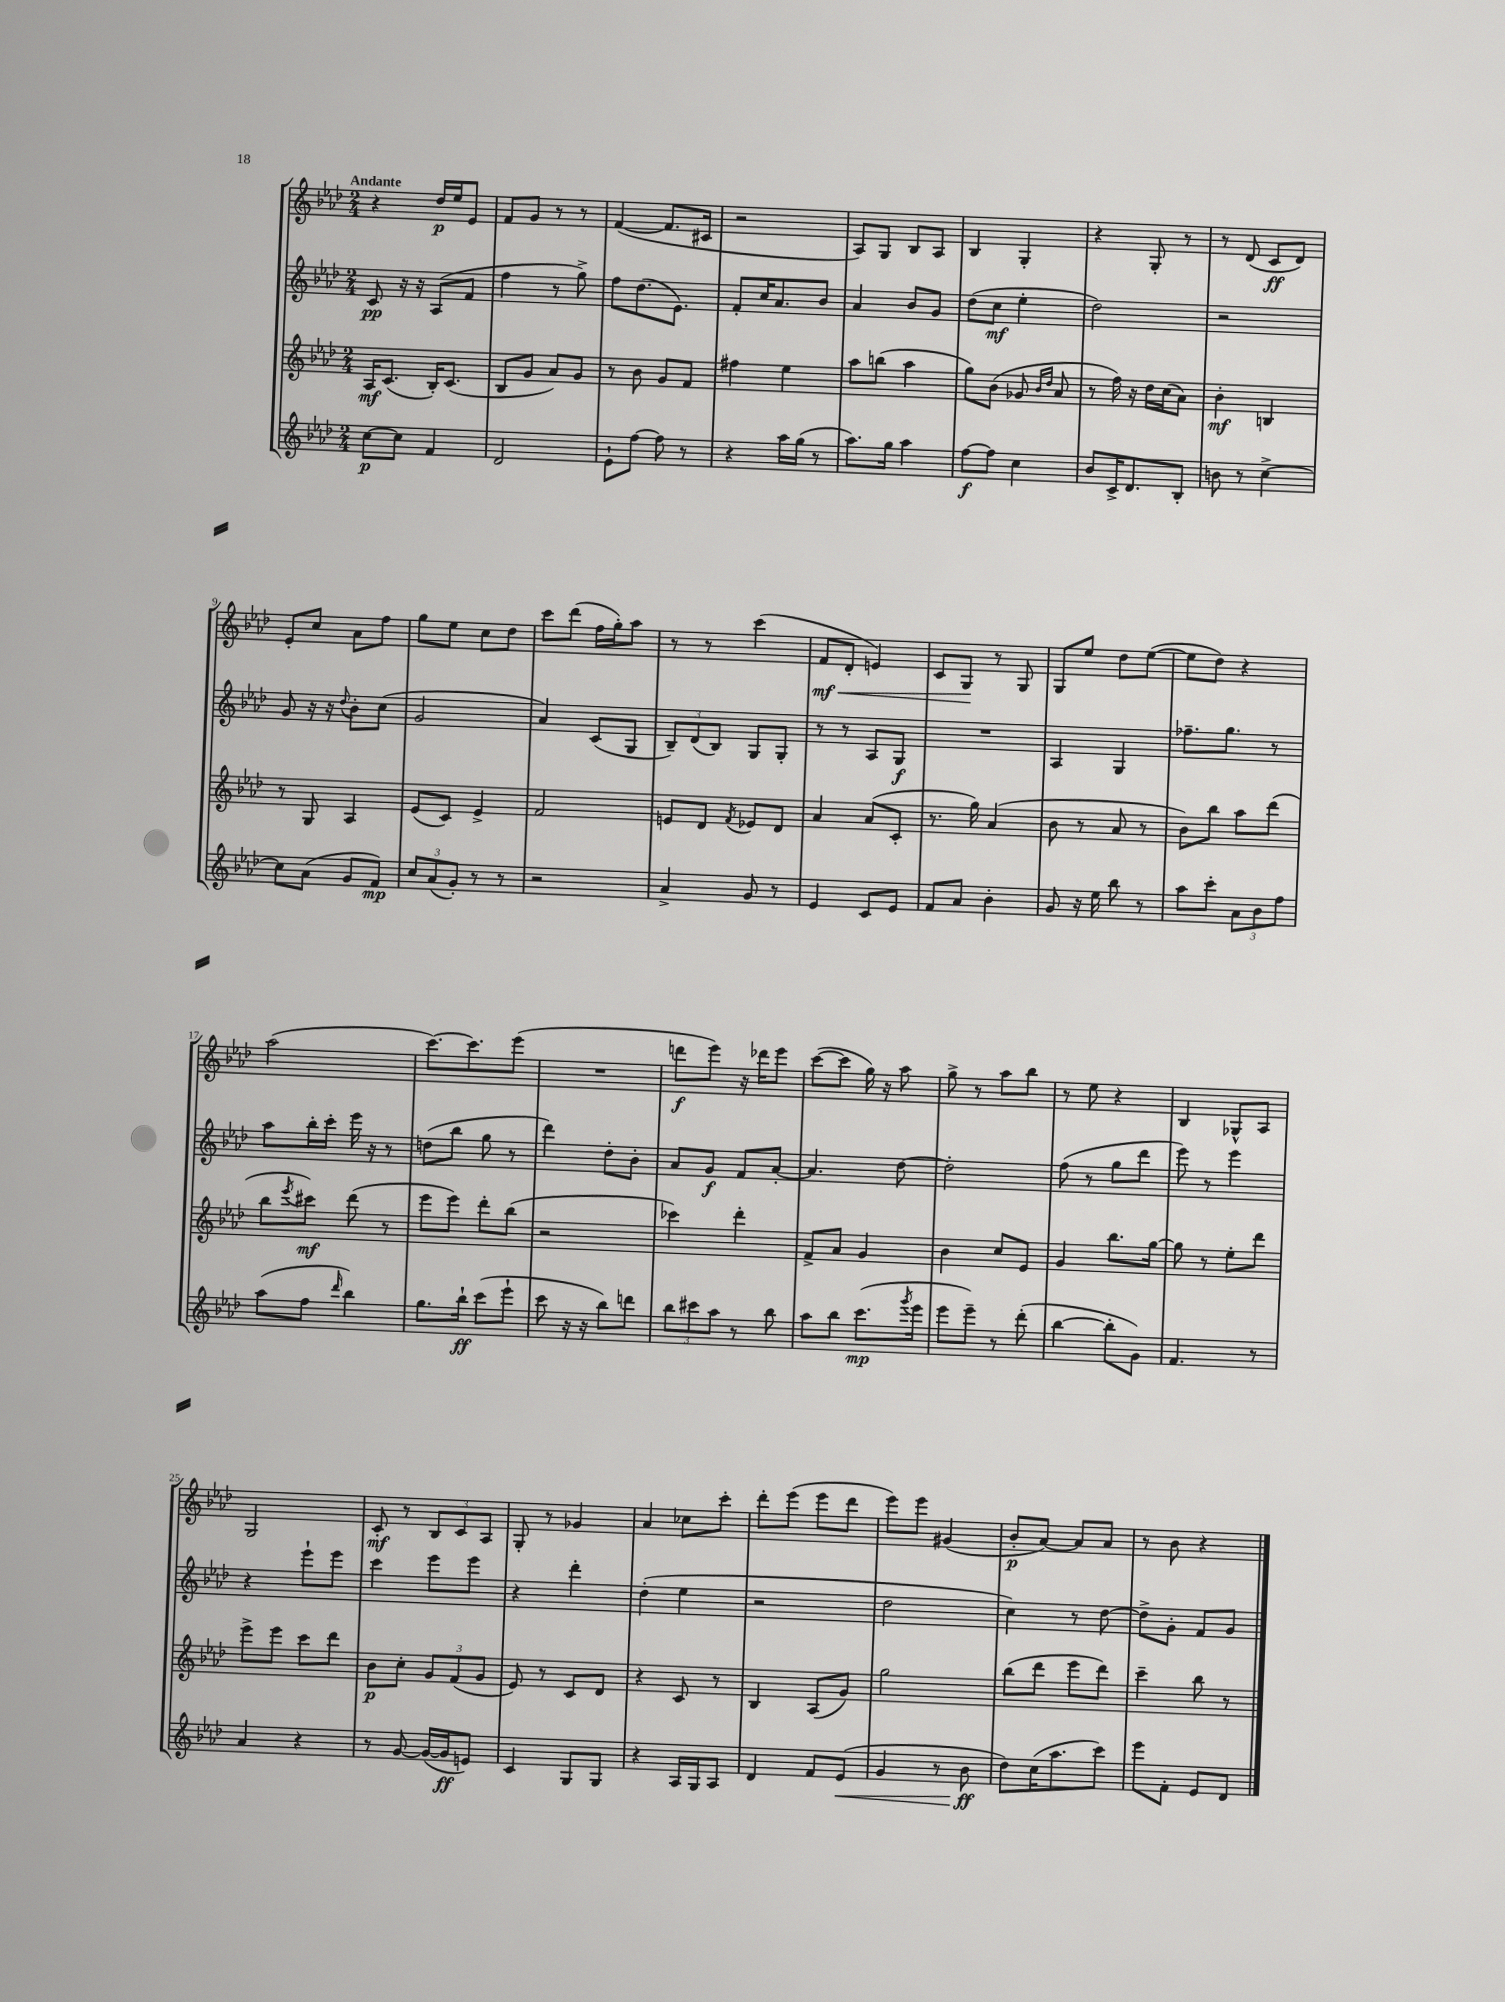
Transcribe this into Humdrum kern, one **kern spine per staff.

**kern	**kern	**kern	**kern
*staff4	*staff3	*staff2	*staff1
*clefG2	*clefG2	*clefG2	*clefG2
*k[b-e-a-d-]	*k[b-e-a-d-]	*k[b-e-a-d-]	*k[b-e-a-d-]
*M2/4	*M2/4	*M2/4	*M2/4
[8cc	16A-	8c	4r
.	(8.c	.	.
8cc]	.	16r	.
.	.	16r	.
4f	16B-')	(8A-	16dd-
.	(8.c	.	16ee-
.	.	8f	8e-
=	=	=	=
2d-	8B-	4ff	8f
.	8g	.	8g
.	8a-)	8r	8r
.	8g	8gg^)	8r
=	=	=	=
8e-`	8r	8ff	([4f
[8ff	8b-	(8.dd-	.
8ff]	8g	.	8.f]
.	.	8.e-)	.
8r	8f	.	.
.	.	.	16c#
=	=	=	=
4r	4ff#	8f'	2r
.	.	16cc	.
.	.	8.a-	.
16aa-	4ee-	.	.
(16gg	.	.	.
8r	.	8b-	.
=	=	=	=
8.aa-)	8aa-	4a-	8A-)
.	(8bb	.	8G
16gg	.	.	.
4aa-	4aa-	8b-	8B-
.	.	8g	8A-
=	=	=	=
[8ff	8gg)	(8dd-	4B-
8ff]	(8b-	8cc	.
4cc	8g-	4ee-'	4G'
.	16qqb-	.	.
.	16qqdd-	.	.
.	8a-	.	.
=	=	=	=
8b-	8r	2dd-)	4r
16c^	16ff)	.	.
8.d-	16r	.	.
.	16dd-	.	8G'
.	(16cc	.	.
8B-'	8a-)	.	8r
=	=	=	=
8b	4b-'	2r	8r
8r	.	.	(8d-
[4cc^	4B	.	8c
.	.	.	8d-)
=	=	=	=
8cc]	8r	8g	8e-'
(8a-	8G	16r	8cc
.	.	16r	.
.	.	8qqdd-	.
8g	4A-	8b-'	8a-
8f)	.	(8cc	8ff
=	=	=	=
12cc	(8e-	2g	8gg
(12a-	.	.	.
.	8c)	.	8ee-
12g')	.	.	.
8r	4e-^	.	8cc
8r	.	.	8dd-
=	=	=	=
2r	2f	4a-)	8ccc
.	.	.	(8ddd-
.	.	(8c	16ff
.	.	.	16gg')
.	.	8G	8aa-
=	=	=	=
4a-^	8e	12B-~)	8r
.	.	(12d-	.
.	8d-	.	8r
.	.	12B-)	.
.	8qf	.	.
8g	8e-	8G	(4ccc
8r	8d-	8G'	.
=	=	=	=
4e-	4a-	8r	8f
.	.	8r	8d-'
8c	(8a-	8A-	4e)
8e-	8c'	8G	.
=	=	=	=
8f	8.r	2r	8c
8a-	.	.	8G
.	16gg)	.	.
4b-'	(4a-	.	8r
.	.	.	8G
=	=	=	=
8g	8b-	4A-	8G
16r	8r	.	8ee-
16ee-	.	.	.
8bb-	8a-	4G	8dd-
8r	8r	.	([8ee-
=	=	=	=
8aa-	8b-)	8.ff-~	8ee-]
8ccc'	8bb-	.	8dd-)
.	.	8.gg	.
12a-	8aa-	.	4r
12b-	.	.	.
.	(8ddd-	8r	.
12ff	.	.	.
=	=	=	=
(8aa-	8bb-	8aa-	(2aa-
.	8qeee-	.	.
8ff	8ccc#)	16bb-'	.
.	.	16ccc'	.
16qqddd-	.	.	.
4bb-)	(8ddd-	16eee-	.
.	.	16r	.
.	8r	8r	.
=	=	=	=
8.gg	8eee-	(8dd	[8.ccc)
.	8eee-)	8bb-	.
16bb-`	.	.	8.ccc]
(8ccc	8ddd-'	8gg	.
8eee-`	(8bb-	8r	(8eee-
=	=	=	=
8ccc	2r	4ddd-)	2r
16r	.	.	.
16r	.	.	.
8bb-)	.	8dd-'	.
8ddd	.	8b-'	.
=	=	=	=
12bb-	4ccc-)	8a-	8ddd
12ccc#	.	.	.
.	.	8g	8eee-)
12aa-	.	.	.
8r	4ddd-'	8f	16r
.	.	.	16ddd-
8bb-	.	[8a-'	8eee-
=	=	=	=
8aa-	8f^	4.a-]	([8ccc
8bb-	8a-	.	8ccc]
(8.ccc	4g	.	16gg)
.	.	.	16r
.	.	[8dd-	8aa-
8qggg	.	.	.
16eee-	.	.	.
=	=	=	=
8eee-	4b-	2dd-']	8gg^
8eee-~)	.	.	8r
8r	8cc	.	8aa-
(8ddd-'	8e-	.	8bb-
=	=	=	=
[4bb-	4g	(8ff	8r
.	.	8r	8ee-
8bb-']	8.bb-	8gg	4r
8g)	.	8ddd-	.
.	[16gg	.	.
=	=	=	=
4.f	8gg]	8eee-)	4B-
.	8r	8r	.
.	8ee-'	4eee-	8G-^^
8r	8ddd-	.	8A-
=	=	=	=
4a-	8eee-^	4r	2G
.	8eee-	.	.
4r	8ccc	8eee-`	.
.	8ddd-	8eee-	.
=	=	=	=
8r	8b-	4ccc	8c'
[8g	8cc'	.	8r
(16g_	12g	8eee-	12B-
16g]	.	.	.
.	(12f	.	12c
8e)	.	8eee-	.
.	12g	.	12A-
=	=	=	=
4c	8e-)	4r	8G'
.	8r	.	8r
8G	8c	4ddd-'	4g-
8G	8d-	.	.
=	=	=	=
4r	4r	(4dd-'	4a-
16A-	8c	4ee-	8cc-
16G	.	.	.
8A-	8r	.	8ccc'
=	=	=	=
4d-	4B-	2r	8ddd-'
.	.	.	(8eee-
8f	(8A-	.	8eee-
(8e-	8g)	.	8ddd-
=	=	=	=
4g	2gg	2dd-	8eee-)
.	.	.	8eee-
8r	.	.	(4g#
8b-	.	.	.
=	=	=	=
8dd-)	(8bb-	4cc)	8b-'
(16cc	8ddd-	.	[8a-)
8.aa-	.	.	.
.	8eee-	8r	8a-]
8ccc)	8ddd-)	[8dd-	8a-
=	=	=	=
8eee-	4ccc~	8dd-^]	8r
8f'	.	8g'	8b-
8e-	8bb-	8f	4r
8d-	8r	8g	.
==	==	==	==
*-	*-	*-	*-
